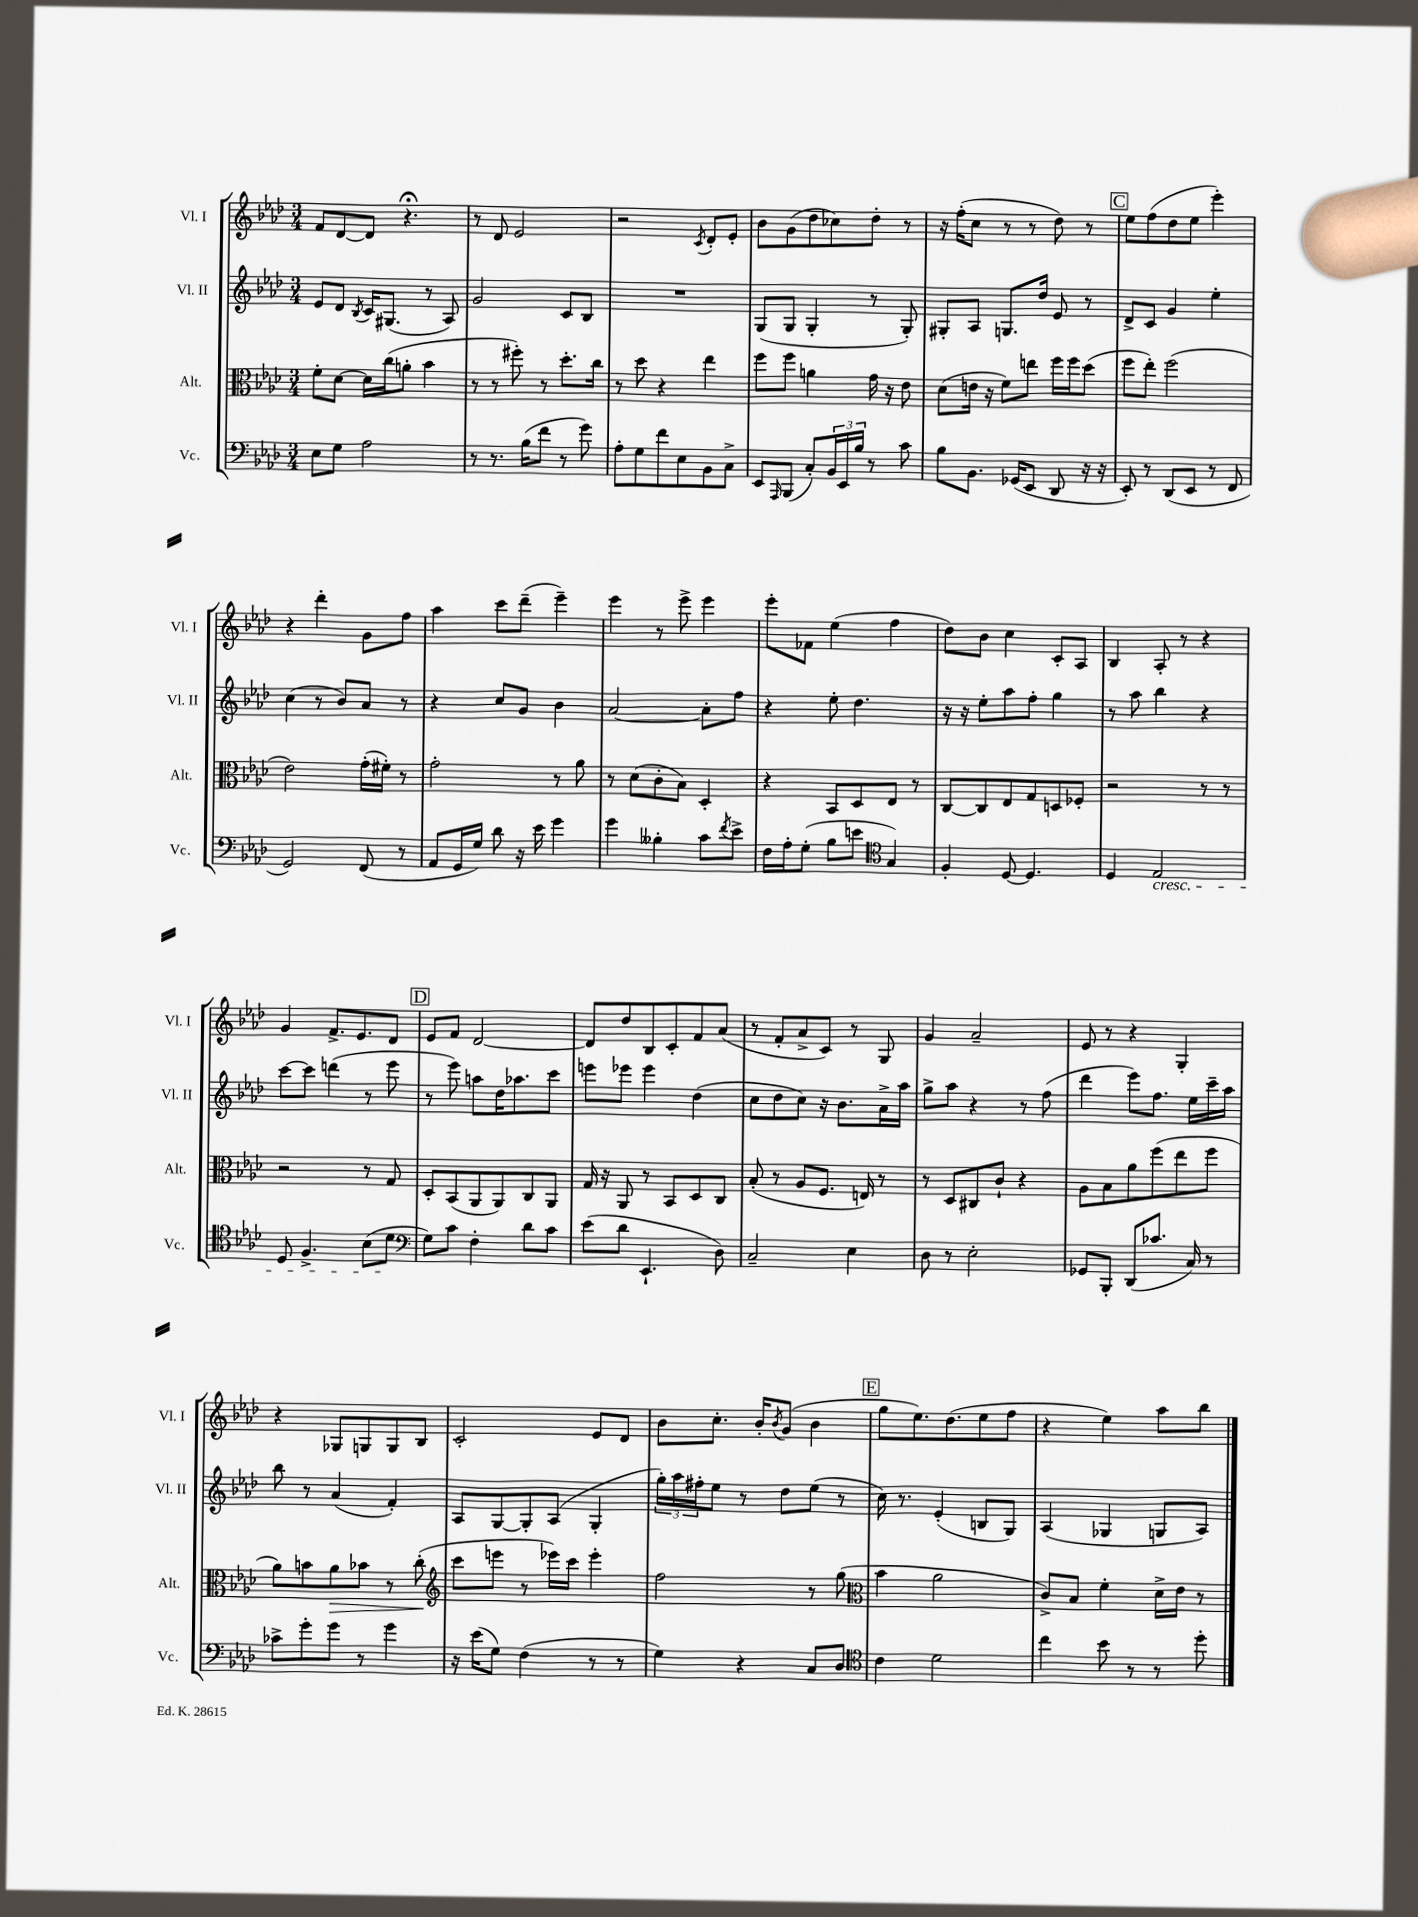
<<
\new StaffGroup <<
\new Staff = "s0" \with { instrumentName = "Vl. I" shortInstrumentName = "Vl. I" } {
    \clef treble \key aes \major \numericTimeSignature \time 3/4
    f'8 des'8~ des'8 r4.\fermata |
    r8 des'8 ees'2 |
    r2 \acciaccatura { c'8 } des'8-. ees'8-. |
    bes'8 g'8( des''8 ces''8) des''8-. r8 |
    r16 f''16-.( c''8 r8 r8 des''8) r8 |
    \mark \markup { \box "C" } ees''8 f''8( des''8 ees''8 ees'''4-.) |
    r4 des'''4-. g'8 f''8 |
    aes''4 c'''8 des'''8--( ees'''4--) |
    ees'''4 r8 ees'''8-> ees'''4 |
    ees'''8-. fes'8 ees''4( f''4 |
    des''8) bes'8 c''4 c'8-. aes8 |
    bes4 aes8-. r8 r4 |
    g'4 f'8.-> ees'8. des'8 |
    \mark \markup { \box "D" } ees'8 f'8 des'2~ |
    des'8 des''8 bes8 c'8-. f'8 aes'8( |
    r8 f'8-. aes'8-> c'8) r8 g8 |
    g'4 aes'2-- |
    ees'8 r8 r4 g4-. |
    r4 ges8 g8 g8 bes8 |
    c'2-. ees'8 des'8 |
    bes'8 c''8.-. bes'16-. \acciaccatura { bes'8 } g'8( bes'4 |
    \mark \markup { \box "E" } g''8 ees''8.) des''8.( ees''8 f''8 |
    r4 ees''4) aes''8 bes''8 \bar "|." |
}
\new Staff = "s1" \with { instrumentName = "Vl. II" shortInstrumentName = "Vl. II" } {
    \clef treble \key aes \major \numericTimeSignature \time 3/4
    ees'8 des'8 \acciaccatura { bes8 } c'16 gis8.( r8 aes8) |
    g'2 c'8 bes8 |
    R2. |
    g8( g8 g4-. r8 g8-.) |
    gis8-. aes8 g8. des''16 ees'8 r8 |
    \mark \markup { \box "C" } des'8-> c'8 g'4 ees''4-. |
    c''4( r8 bes'8) aes'8 r8 |
    r4 c''8 g'8 bes'4 |
    aes'2~ aes'8-. f''8 |
    r4 ees''8-. des''4. |
    r16 r16 ees''8-. aes''8 f''8-. g''4 |
    r8 aes''8 bes''4 r4 |
    c'''8~ c'''8 d'''4( r8 ees'''8 |
    \mark \markup { \box "D" } r8 ees'''8) a''8 des''16 aes''8. c'''8 |
    e'''8 ees'''8 ees'''4 des''4( |
    c''8 des''8 c''8) r16 bes'8. aes'16-> aes''16 |
    g''8-> aes''8 r4 r8 f''8( |
    des'''4 ees'''8) f''8. ees''16 c'''16-- aes''16 |
    bes''8 r8 aes'4( f'4-.) |
    aes8 g8~ g8-. aes8( g4-. |
    \tuplet 3/2 { g''16-.) aes''16 fis''16-. } ees''8 r8 des''8 ees''8( r8 |
    \mark \markup { \box "E" } c''16) r8. ees'4-.( b8 g8) |
    aes4( ges4 g8 aes8) \bar "|." |
}
\new Staff = "s2" \with { instrumentName = "Alt." shortInstrumentName = "Alt." } {
    \clef alto \key aes \major \numericTimeSignature \time 3/4
    f'8-. des'8~ des'16 c''16( a'8-. bes'4 |
    r8 r8 fis''8-.) r8 des''8.-. c''16 |
    r8 des''8 r4 ees''4 |
    f''8 f''8 a'4 g'16 r16 ees'8 |
    des'8( e'16 r16 f'8) e''8 f''16 f''16 des''8( |
    \mark \markup { \box "C" } f''8 ees''8-.) f''2( |
    ees'2) g'16-.( fis'16-.) r8 |
    g'2-. r8 aes'8 |
    r8 des'8( c'8-. bes8) des4-. |
    r4 bes,8 des8 ees8 r8 |
    c8~ c8 ees8 g8 d8 fes8-. |
    r2 r8 r8 |
    r2 r8 g8 |
    \mark \markup { \box "D" } des8-. bes,8( aes,8 aes,8) c8 aes,8 |
    g16 r16 aes,8 r8 bes,8 des8 c8 |
    bes8-.( r8 aes8 f8. e16) r8 |
    r8 des8 cis8 c'8-! r4 |
    aes8 bes8 aes'8 f''8( ees''8 f''8 |
    aes'8) b'8 aes'8\> bes'8 r8 c''8-.\!( |
    \clef treble c'''8 e'''8 r8 ees'''16) c'''16 ees'''4-. |
    f''2 r8 g''8( |
    \mark \markup { \box "E" } \clef alto bes'4 aes'2 |
    c'8->) bes8 f'4-. des'16-> ees'16 r8 \bar "|." |
}
\new Staff = "s3" \with { instrumentName = "Vc." shortInstrumentName = "Vc." } {
    \clef bass \key aes \major \numericTimeSignature \time 3/4
    ees8 g8 aes2 |
    r8 r8. bes16( f'8 r8 g'8) |
    aes8-. g8 f'8 ees8 bes,8 c8-> |
    ees,8 \grace { aes,,16 } bes,,8( c8-.) \tuplet 3/2 { bes,16 ees,16 bes16 } r8 c'8 |
    bes8 bes,8. ges,16( ees,8 des,8 r16 r16 |
    \mark \markup { \box "C" } ees,8-.) r8 des,8( ees,8 r8 f,8 |
    g,2) f,8( r8 |
    aes,8 g,16 g16) des'8 r16 ees'16 g'4 |
    g'4 beses4-. c'8 \acciaccatura { f'8 } ees'8-> |
    f16 aes16-. g8-.( bes8 e'8 \clef tenor g4) |
    f4-. des8~ des4. |
    des4 ees2\cresc |
    des8 f4.-> bes8( des'8\! |
    \mark \markup { \box "D" } \clef bass g8) c'8 f4-. des'8 c'8 |
    ees'8( des'8 ees,4.-! des8) |
    c2-- ees4 |
    des8 r8 ees2-. |
    ges,8 bes,,8-. des,8( ces'8. c16) r8 |
    ces'8-> g'8-. g'8 r8 g'4 |
    r16 ees'16( g8) f4( r8 r8 |
    g4) r4 c8 des8 |
    \mark \markup { \box "E" } \clef tenor c'4 des'2 |
    c''4 bes'8 r8 r8 des''8-. \bar "|." |
}
>>
>>
\layout { \context { \Score \remove "Bar_number_engraver" } }
